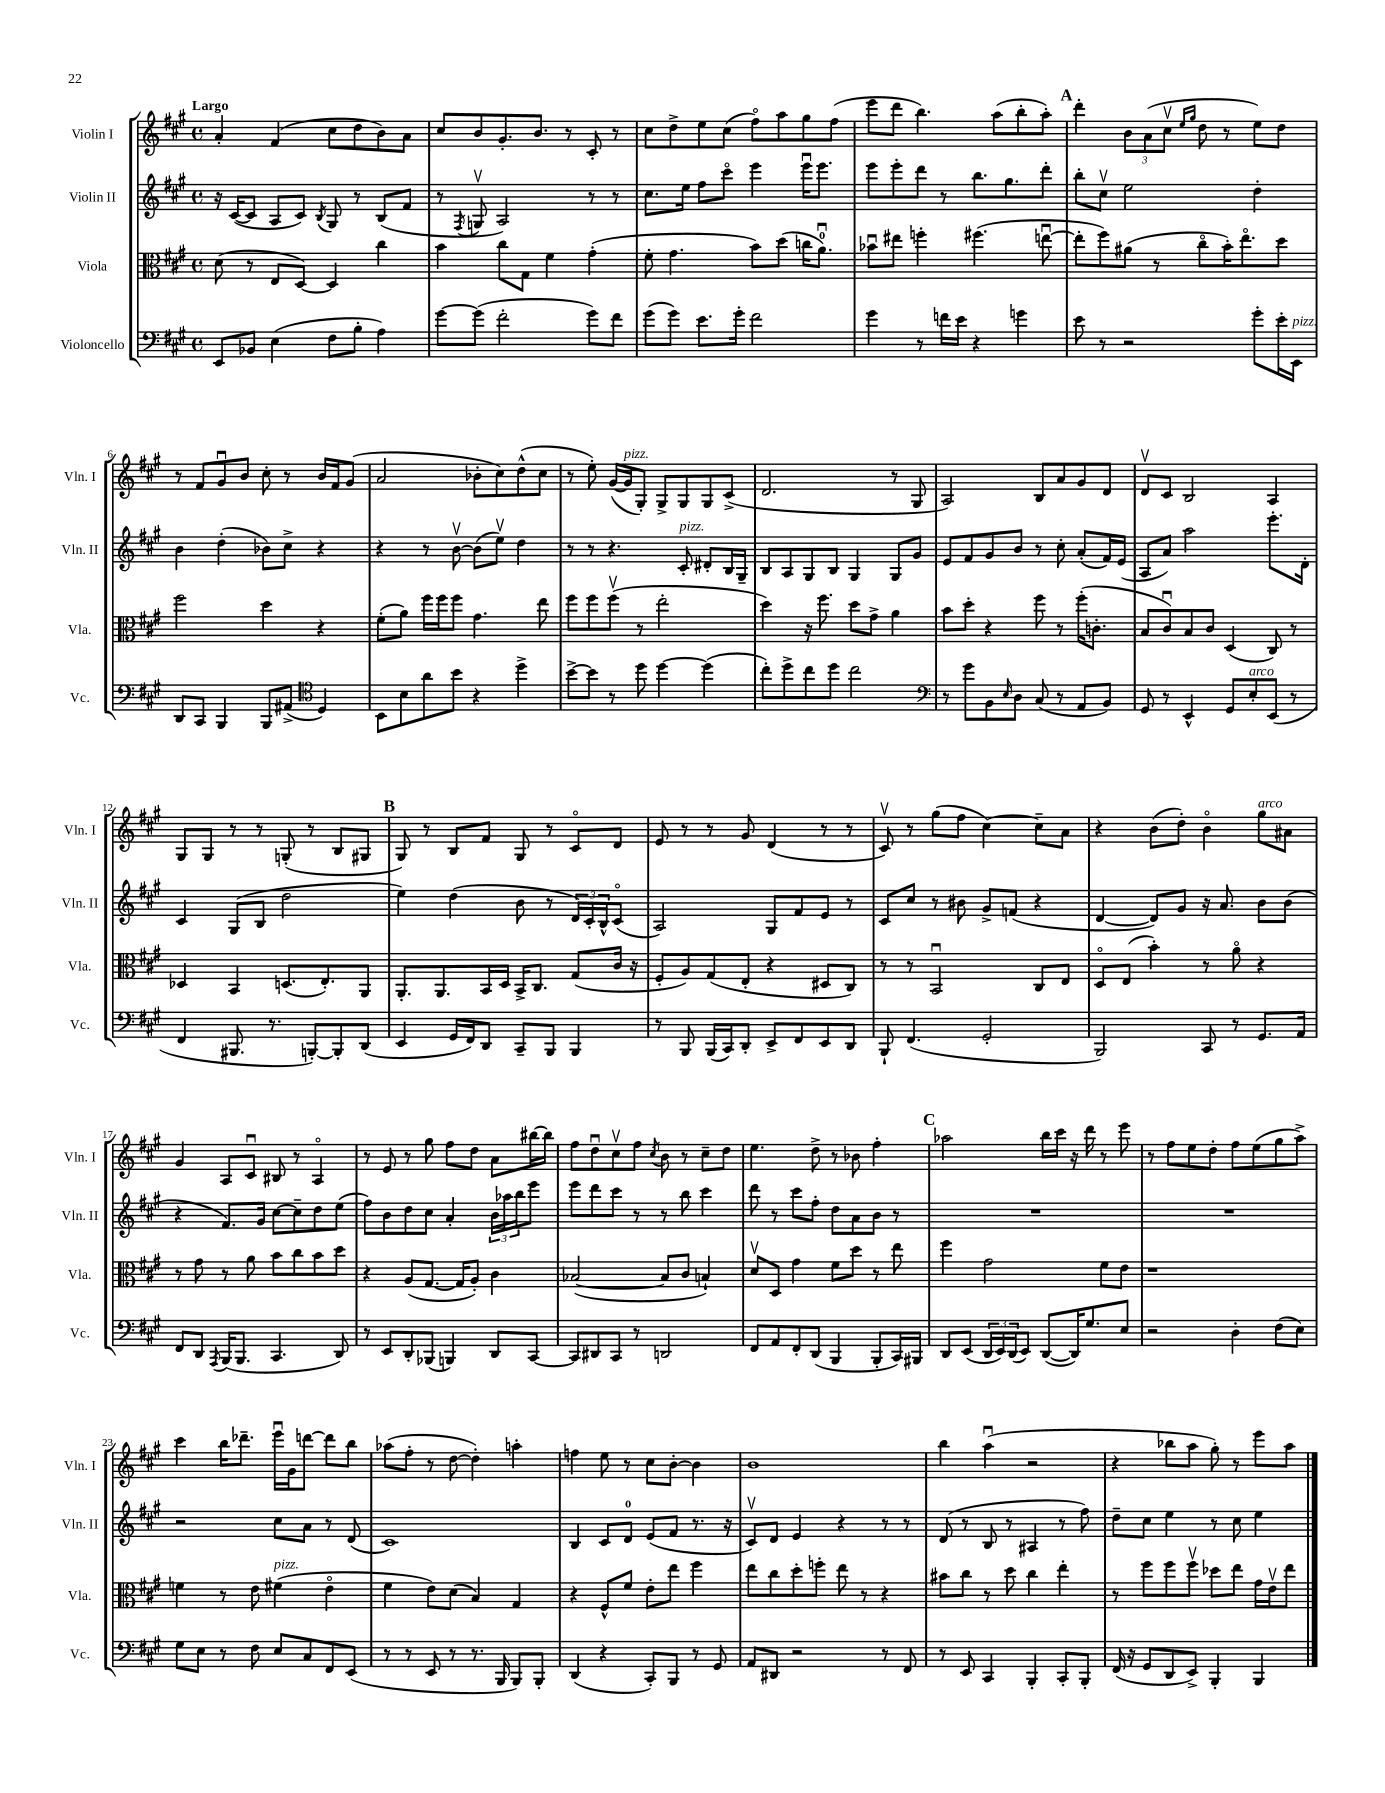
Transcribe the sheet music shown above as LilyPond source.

<<
\new StaffGroup <<
\new Staff = "s0" \with { instrumentName = "Violin I" shortInstrumentName = "Vln. I" } {
    \clef treble \key a \major \defaultTimeSignature \time 4/4 \tempo "Largo"
    a'4-. fis'4( cis''8 d''8 b'8) a'8 |
    cis''8 b'8 gis'8.-. b'8. r8 cis'8-. r8 |
    cis''8 d''8-> e''8 cis''8( fis''8\flageolet) a''8 gis''8 fis''8( |
    e'''8 d'''8 b''4.) a''8( b''8-. a''8-.) |
    \mark \markup { \bold "A" } d'''4-. \tuplet 3/2 { b'8 a'8( cis''8\upbow } \grace { e''16 gis''16 } d''8 r8 e''8) d''8 |
    r8 fis'8 gis'8\downbow b'8 cis''8-. r8 b'16 fis'16 gis'8( |
    a'2 bes'8-. cis''8) d''8-^( cis''8 |
    r8 e''8-.) gis'16~( gis'16^\markup { \italic "pizz." } gis8-.) gis8-> gis8 gis8 cis'8->( |
    d'2. r8 gis8 |
    a2) b8 a'8 gis'8 d'8 |
    d'8\upbow cis'8 b2 a4 |
    gis8 gis8 r8 r8 g8-.( r8 b8 gis8 |
    \mark \markup { \bold "B" } gis8) r8 b8 fis'8 gis8 r8 cis'8\flageolet d'8 |
    e'8 r8 r8 gis'8 d'4( r8 r8 |
    cis'8\upbow) r8 gis''8( fis''8 cis''4~) cis''8-- a'8 |
    r4 b'8( d''8-.) b'4\flageolet gis''8^\markup { \italic "arco" } ais'8 |
    gis'4 a8 cis'8\downbow bis8 r8 a4\flageolet |
    r8 e'8 r8 gis''8 fis''8 d''8 a'8 bis''16~ bis''16 |
    fis''8 d''8\downbow cis''8\upbow fis''8 \acciaccatura { cis''8 } b'8 r8 cis''8-- d''8 |
    e''4. d''8-> r8 bes'8 fis''4-. |
    \mark \markup { \bold "C" } aes''2 b''16 cis'''16 r16 d'''16 r8 e'''8 |
    r8 fis''8 e''8 d''8-. fis''8 e''8( gis''8 a''8->) |
    cis'''4 b''16 des'''8.-- e'''16\downbow gis'16 d'''8~ d'''8 b''8 |
    aes''8( fis''8-. r8 d''8~ d''4-.) a''4-. |
    f''4 e''8 r8 cis''8 b'8~-. b'4 |
    b'1 |
    b''4 a''4\downbow( r2 |
    r4 bes''8 a''8 gis''8-.) r8 e'''8 a''8 \bar "|." |
}
\new Staff = "s1" \with { instrumentName = "Violin II" shortInstrumentName = "Vln. II" } {
    \clef treble \key a \major \defaultTimeSignature \time 4/4
    r16 cis'16~( cis'8 a8 cis'8) \acciaccatura { b8 } gis8 r8 b8( fis'8 |
    r8 \acciaccatura { fis8 } g8\upbow a2) r8 r8 |
    cis''8. e''16 fis''8 cis'''8\flageolet e'''4 e'''16\downbow e'''8. |
    e'''8 e'''8-. d'''8 r8 b''8. gis''8. d'''8-. |
    \mark \markup { \bold "A" } b''8-. cis''8\upbow e''2 d''4-. |
    b'4 d''4-.( bes'8) cis''8-> r4 |
    r4 r8 b'8~\upbow b'8( e''8\upbow) d''4 |
    r8 r8 r4. cis'8-.^\markup { \italic "pizz." } dis'8-. b16 gis16-- |
    b8 a8 gis8 b8 gis4 gis8 gis'8 |
    e'8 fis'8 gis'8 b'8 r8 cis''8-. a'8-.( fis'16) e'16( |
    a8 a'8) a''2 e'''8.-. d'16-. |
    cis'4 gis8( b8 d''2 |
    \mark \markup { \bold "B" } e''4) d''4( b'8 r8 \tuplet 3/2 { d'16) cis'16-. b16-^ } cis'8\flageolet( |
    a2) gis8 fis'8 e'8 r8 |
    cis'8 cis''8 r8 bis'8 gis'8-> f'8( r4 |
    d'4~ d'8) gis'8 r16 a'8. b'8 b'8( |
    r4 fis'8.) gis'16 cis''8~ cis''8-- d''8 e''8( |
    fis''8) b'8 d''8 cis''8 a'4-. \tuplet 3/2 { b'16 aes''16 b''16 } e'''8 |
    e'''8 d'''8 cis'''8 r8 r8 b''8 cis'''4 |
    d'''8 r8 cis'''8 fis''8-. d''8 a'8 b'8 r8 |
    \mark \markup { \bold "C" } R1 |
    R1 |
    r2 cis''8 a'8 r8 d'8( |
    cis'1) |
    b4 cis'8 d'8-0 e'8( fis'8 r8. r16 |
    cis'8\upbow) d'8 e'4 r4 r8 r8 |
    d'8( r8 b8 r8 ais4 r8 fis''8) |
    d''8-- cis''8 e''4 r8 cis''8 e''4 \bar "|." |
}
\new Staff = "s2" \with { instrumentName = "Viola" shortInstrumentName = "Vla." } {
    \clef alto \key a \major \defaultTimeSignature \time 4/4
    d'8( r8 e8 d8~) d4 cis''4 |
    b'4 cis''8 gis8 fis'4 gis'4-.( |
    fis'8-. gis'4. b'8) d''8( c''16 a'8.-0\downbow) |
    bes'8\downbow eis''8 f''4-. fis''4.( e''8~\downbow |
    \mark \markup { \bold "A" } e''8-. fis''8) ais'8( r8 cis''8\flageolet b'16-.) e''8.\flageolet d''8 |
    fis''2 d''4 r4 |
    fis'8-.( a'8) fis''16 fis''16 fis''8 gis'4. e''8 |
    fis''8 fis''8 fis''8\upbow( r8 e''2-. |
    d''4) r16 fis''8. d''8 gis'8-> a'4 |
    b'8 d''8-. r4 fis''8 r8 fis''16-.( c'8.-. |
    b8 cis'8\downbow) b8 cis'8 d4( cis8) r8 |
    des4 b,4 d8.( e8.-.) a,8 |
    \mark \markup { \bold "B" } a,8.-. a,8. b,16 d16 b,16-> cis8. gis8( cis'16 r16 |
    fis8-. a8) gis8( e8-. r4 dis8 cis8) |
    r8 r8 b,2\downbow cis8 e8 |
    d8\flageolet e8( b'4-.) r8 a'8\flageolet r4 |
    r8 gis'8 r8 a'8 b'8 cis''8 b'8 d''8 |
    r4 a8( gis8.~ gis16 a8-.) cis'4 |
    bes2~( bes8 cis'8 b4-!) |
    d'8\upbow d8 gis'4 fis'8 d''8 r8 e''8 |
    \mark \markup { \bold "C" } fis''4 gis'2 fis'8 e'8 |
    r1 |
    f'4 r8 e'8 fis'4^\markup { \italic "pizz." }( e'4\flageolet |
    fis'4 e'8) d'8( b4) gis4 |
    r4 fis8-^ fis'8 e'8-. e''8 fis''4 |
    e''8 cis''8 d''8-. f''8-. e''8 r8 r4 |
    bis'8 cis''8 r8 d''8 cis''4 e''4-. |
    r8 fis''8 fis''8 fis''8\upbow des''8 e''8 gis'16 e'16\upbow e''8 \bar "|." |
}
\new Staff = "s3" \with { instrumentName = "Violoncello" shortInstrumentName = "Vc." } {
    \clef bass \key a \major \defaultTimeSignature \time 4/4
    e,8 bes,8 e4( fis8 b8-. a4) |
    gis'8~ gis'8( fis'2-. gis'8) fis'8 |
    gis'8( gis'8) e'8. gis'16-. fis'2 |
    gis'4 r8 f'16 e'16 r4 g'4 |
    \mark \markup { \bold "A" } e'8 r8 r2 gis'8-. e'16-. e,16^\markup { \italic "pizz." } |
    d,8 cis,8 b,,4 b,,8 ais,8->( \clef tenor d4) |
    b,8 b8 a'8 b'8 r4 d''4-> |
    b'8~-> b'8 r8 d''8 d''4~ d''4( |
    cis''8-.) d''8-> cis''8 d''8 cis''2 |
    \clef bass r8 gis'8 b,8 \grace { e16 } d8 cis8( r8 a,8 b,8) |
    gis,8 r8 e,4-^ gis,8 e8-.^\markup { \italic "arco" } e,8( r8 |
    fis,4 bis,,8. r8. b,,8~-.) b,,8-. d,8( |
    \mark \markup { \bold "B" } e,4 gis,16 fis,16) d,8 cis,8-- b,,8 b,,4 |
    r8 b,,8 b,,16( cis,16) d,8-. e,8-> fis,8 e,8 d,8 |
    b,,8-! fis,4.( gis,2-. |
    b,,2) cis,8 r8 gis,8. a,16 |
    fis,8 d,8 \acciaccatura { a,,8 } b,,16( b,,8. cis,4. d,8) |
    r8 e,8 d,8-. bes,,8( b,,4) d,8 cis,8~ |
    cis,8 dis,8 cis,8 r8 d,2 |
    fis,8 a,8 fis,8-. d,8( b,,4 b,,8-. cis,16) bis,,16 |
    \mark \markup { \bold "C" } d,8 e,8( \tuplet 3/2 { d,16 e,16) d,16( } e,8) d,8~( d,16) gis8. e8 |
    r2 d4-. fis8( e8) |
    gis8 e8 r8 fis8 e8 cis8 fis,8 e,8( |
    r8 r8 e,8 r8 r8. b,,16 b,,8) b,,8-. |
    d,4( r4 cis,8-.) b,,8 r8 gis,8 |
    a,8 dis,8 r2 r8 fis,8 |
    r8 e,8 cis,4 b,,4-. cis,8-. b,,8-. |
    fis,16( r16 gis,8 d,8 e,8->) b,,4-. b,,4 \bar "|." |
}
>>
>>
